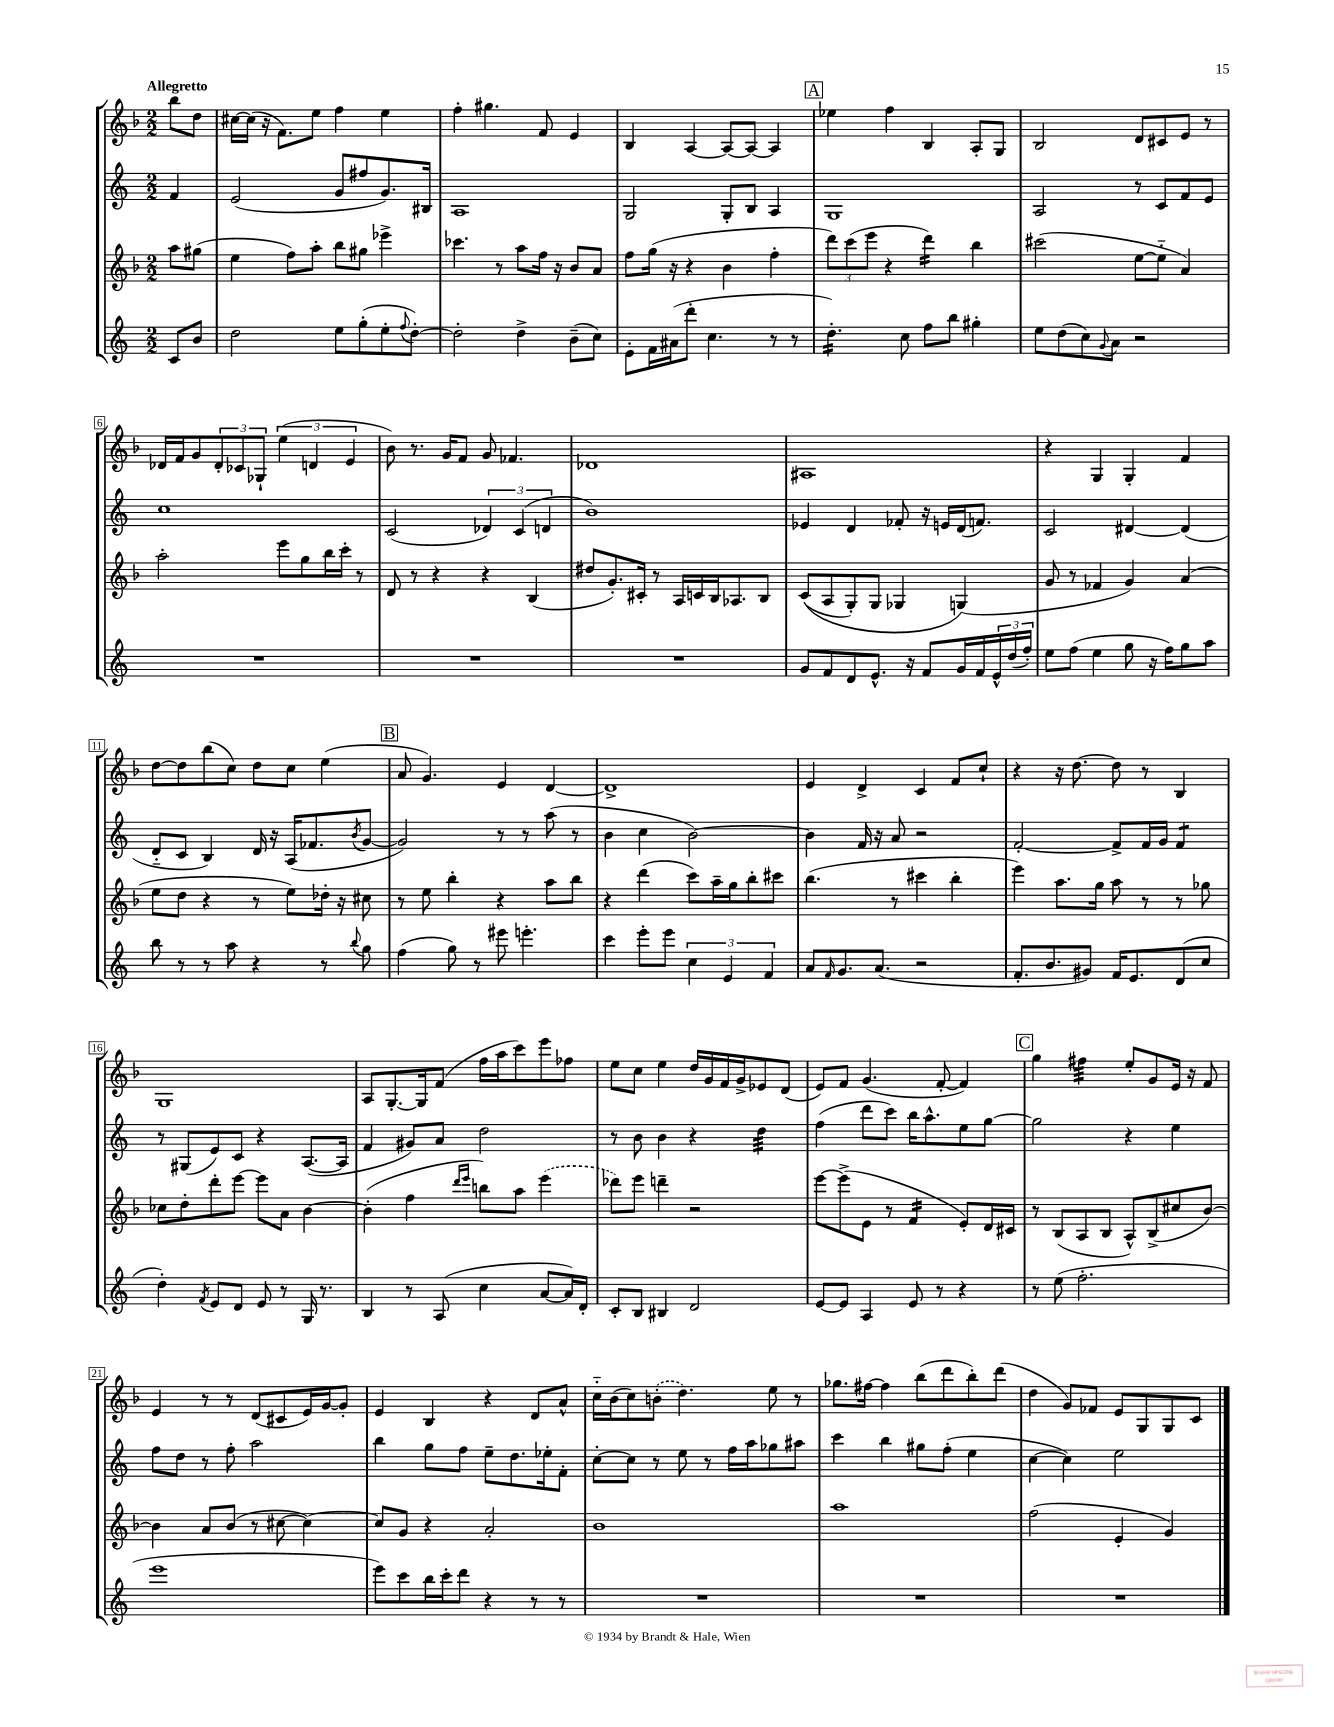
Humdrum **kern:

**kern	**kern	**kern	**kern
*staff4	*staff3	*staff2	*staff1
*clefG2	*clefG2	*clefG2	*clefG2
*k[]	*k[b-]	*k[]	*k[b-]
*M2/2	*M2/2	*M2/2	*M2/2
8c	8aa	4f	8bb-
8b	(8gg#	.	8dd
=	=	=	=
2dd	4ee	(2e	[16cc#
.	.	.	(16cc#]
.	.	.	16r
.	.	.	8.f)
.	8ff)	.	.
.	8aa'	.	8ee
8ee	8bb-	8g	4ff
(8gg'	8gg#	8ff#	.
8ee'	4eee-^	8.g)	4ee
8qqff	.	.	.
[8dd')	.	.	.
.	.	16B#	.
=	=	=	=
2dd']	4.ccc-	1A	4ff'
.	.	.	4.gg#
.	8r	.	.
4dd^	8aa	.	.
.	16ff	.	8f
.	16r	.	.
(8b~	8b-	.	4e
8cc)	8a	.	.
=	=	=	=
8e'	8ff	2G	4B-
16f	(16gg	.	.
(16a#	16r	.	.
8ddd'	4r	.	[4A
4.cc	.	.	.
.	4b-	8G'	8A_
.	.	8B	8A_
8r	4ff'	4A	4A]
8r	.	.	.
=	=	=	=
4.dd')	12ddd)	1G	4ee-
.	(12ccc	.	.
.	12eee	.	.
.	4r	.	4ff
8cc	.	.	.
8ff	4ddd)	.	4B-
8bb	.	.	.
4gg#'	4bb-	.	8A'
.	.	.	8G
=	=	=	=
8ee	(2ccc#	2A	2B-
(8dd	.	.	.
8cc)	.	.	.
8qqg	.	.	.
8a	.	.	.
2r	[8ee	8r	8d
.	8ee'~]	8c	8c#
.	4a)	8f	8e
.	.	8e	8r
=	=	=	=
1r	2aa'	1cc	16d-
.	.	.	16f
.	.	.	8g
.	.	.	12d-'
.	.	.	12c-
.	.	.	12G-`
.	8eee	.	(6ee
.	8gg	.	.
.	.	.	6d
.	16bb-	.	.
.	16ccc'	.	.
.	.	.	6e
.	8r	.	.
=	=	=	=
1r	8d	(2c	8b-)
.	8r	.	8.r
.	4r	.	.
.	.	.	16g
.	.	.	8f
.	4r	6d-)	8g
.	.	.	4.f-
.	.	(6c	.
.	(4B-	.	.
.	.	6d	.
=	=	=	=
1r	8dd#	1b)	1d-
.	8.g')	.	.
.	16c#'	.	.
.	8r	.	.
.	16A	.	.
.	16c	.	.
.	16B-	.	.
.	8.A-	.	.
.	8B-	.	.
=	=	=	=
8g	&((8c	4e-	1A#
8f	8A	.	.
8d	8G')	4d	.
8.e^^	8G	.	.
.	4G-	8f-'	.
16r	.	.	.
8f	.	16r	.
.	.	16e	.
16g	(4G&)	(16d	.
16f	.	8.f)	.
24e^^	.	.	.
(24dd	.	.	.
24ff')	.	.	.
=	=	=	=
8ee	8g	2c	4r
(8ff	8r	.	.
4ee	4f-	.	4G
8gg	4g)	[4d#	4G'
16r	.	.	.
16ff)	.	.	.
8gg	(4a	(4d#]	4f
8aa	.	.	.
=	=	=	=
8bb	8ee	8d'~	[8dd
8r	8dd	8c	8dd]
8r	4r	4B)	(8bb-
8aa	.	.	8cc)
4r	8r	16d	8dd
.	.	16r	.
.	8ee)	(16A	8cc
.	.	8.f-	.
8r	16dd-'	.	(4ee
.	16r	.	.
8qqbb	.	8qb	.
8gg	8cc#	[8g	.
=	=	=	=
(4ff	8r	2g])	8a
.	8ee	.	4.g)
8gg)	4bb-'	.	.
8r	.	.	.
8eee#	4r	8r	4e
4.eee'	.	8r	.
.	8aa	(8aa	[4d
.	8bb-	8r	.
=	=	=	=
4ccc	4r	4b	1d^]
8eee'	(4ddd	4cc	.
8eee	.	.	.
6cc	8ccc)	[2b)	.
.	16aa~	.	.
6e	.	.	.
.	16gg	.	.
.	8bb-'	.	.
6f	.	.	.
.	8ccc#	.	.
=	=	=	=
8a	(4.bb-	4b]	4e
16qqf	.	.	.
8.g	.	.	.
.	.	16f	4d^
(8.a	.	16r	.
.	8r	8a	.
2r	4ccc#	2r	4c
.	4bb-'	.	8f
.	.	.	8cc`
=	=	=	=
8.f'	4eee)	[2f'	4r
8.b	.	.	.
.	8.aa	.	16r
.	.	.	[8.dd
8g#)	.	.	.
.	16gg	.	.
16f	8aa	8f^]	8dd]
8.e	.	.	.
.	8r	16f	8r
.	.	16g	.
(8d	8r	4f	4B-
8cc	8gg-	.	.
=	=	=	=
4dd')	8cc-	8r	1G
.	8dd'	(8G#	.
8qf	.	.	.
8e	8ddd'	8e)	.
8d	[8eee	8c	.
8e	8eee]	4r	.
8r	8a	.	.
16G	[4b-	([8.A	.
8.r	.	.	.
.	.	16A]	.
=	=	=	=
4B	(4b-']	4f	8A
.	.	.	[8.G'
8r	4ff	8g#)	.
.	.	.	16G]
(8A	.	8a	(8f
.	16qqddd	.	.
.	16qqeee	.	.
4cc	8bb)	2dd	16ff
.	.	.	16aa
.	8aa	.	8ccc)
[8a	(4eee	.	8eee
16a])	.	.	8ff-
16d'	.	.	.
=	=	=	=
8c'	8ddd-)	8r	8ee
8B	8eee	8b	8cc
4B#	4ddd~	4b	4ee
2d	2r	4r	16dd
.	.	.	16g
.	.	.	16f
.	.	.	16g^
.	.	4dd	8e-
.	.	.	(8d
=	=	=	=
[8e	[8eee	(4ff	8e)
8e]	(8eee^]	.	8f
4A	8e	8ddd	(4.g
.	8r	8ccc)	.
8e	4f	16bb	.
.	.	8.aa^^	.
8r	.	.	[8f'
4r	8e')	8ee	4f])
.	16d	[8gg	.
.	16c#	.	.
=	=	=	=
8r	8r	2gg]	4gg
(8ee	(8B-	.	.
2.ff'	8A	.	4ff#
.	8B-	.	.
.	8A^^)	4r	8ee'
.	(8B-^	.	8g
.	8cc#	4ee	16e
.	.	.	16r
.	[8b-)	.	8f
=	=	=	=
1eee	4b-]	8ff	4e
.	.	8dd	.
.	8a	8r	8r
.	(8b-	8ff'	8r
.	8r	2aa	(8d
.	[8cc#	.	8c#
.	4cc#_)	.	16e)
.	.	.	[16g
.	.	.	8g']
=	=	=	=
8eee)	8cc#]	4bb	4e
8ccc	8g	.	.
16bb	4r	8gg	4B-
16ccc'	.	.	.
8ddd	.	8ff	.
4r	2a'	8ee~	4r
.	.	8.dd	.
8r	.	.	8d
.	.	16ee-'	.
8r	.	8f'	8a^^
=	=	=	=
1r	1b-	[8cc'	16cc'~
.	.	.	(16b-
.	.	8cc]	8cc)
.	.	8r	(8b'
.	.	8ee	4.dd)
.	.	8r	.
.	.	16ff	.
.	.	16aa	.
.	.	8gg-	8ee
.	.	8aa#	8r
=	=	=	=
1r	1aa	4ccc	8.gg-
.	.	.	[16ff#
.	.	4bb	4ff#]
.	.	8gg#	(8bb-
.	.	(8ff'	8ddd
.	.	4ee	8bb-')
.	.	.	(8ddd
=	=	=	=
1r	(2ff	[4cc	4dd
.	.	4cc])	8g)
.	.	.	8f-
.	4e'	2ee	8e
.	.	.	8G
.	4g)	.	8G
.	.	.	8c
==	==	==	==
*-	*-	*-	*-
